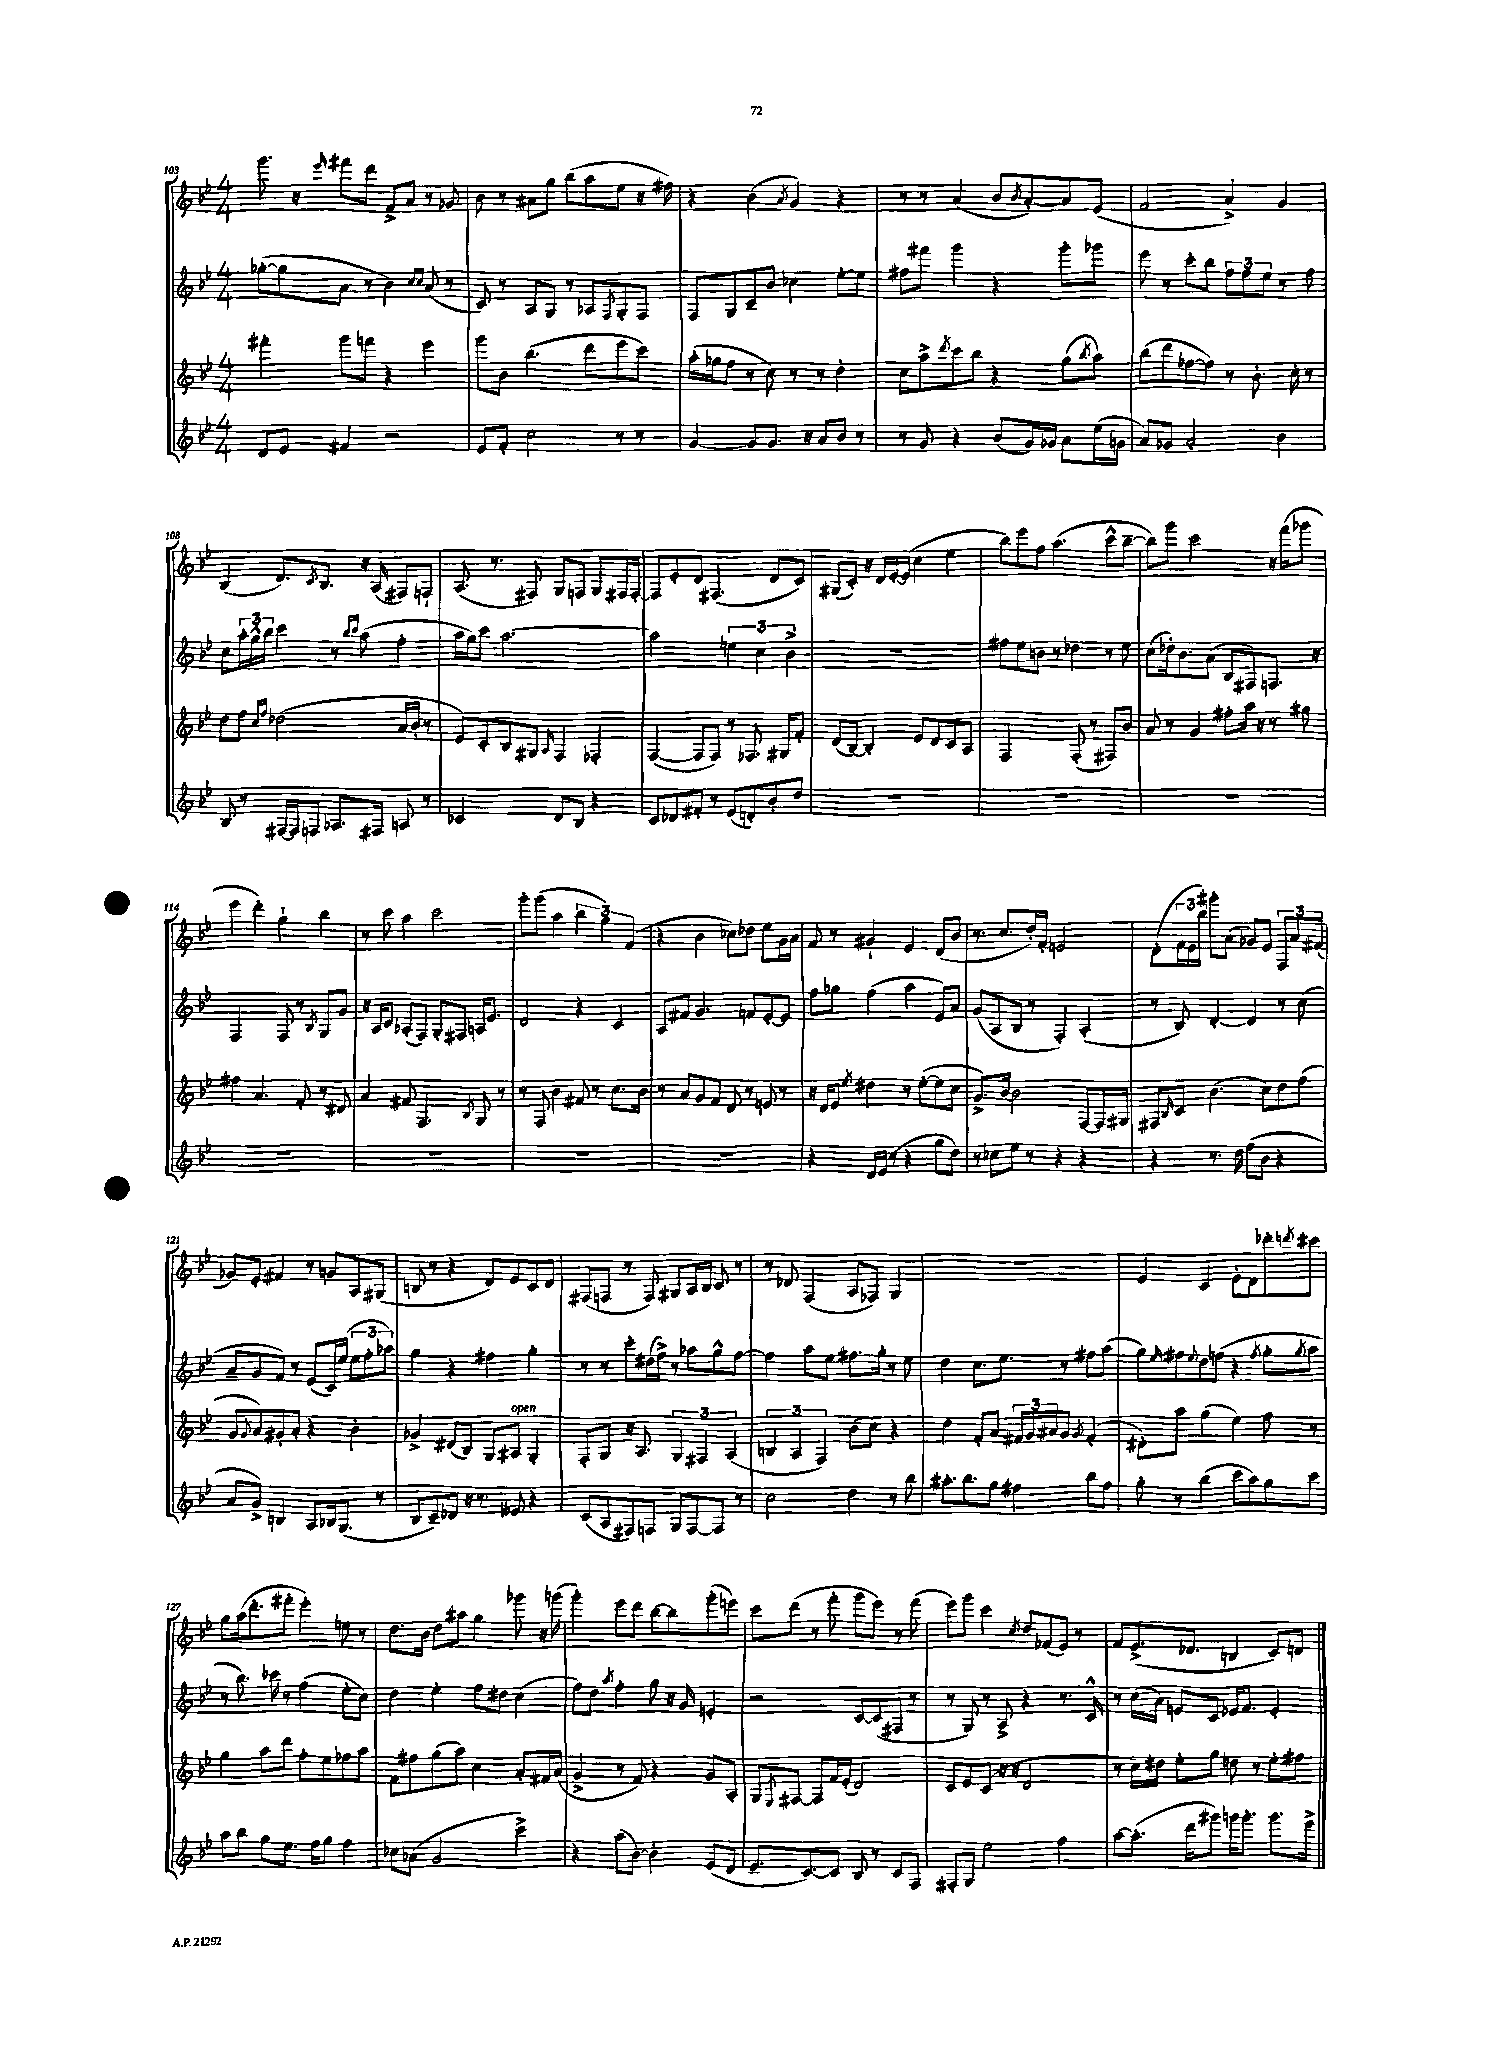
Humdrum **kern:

**kern	**kern	**kern	**kern
*staff4	*staff3	*staff2	*staff1
*clefG2	*clefG2	*clefG2	*clefG2
*k[b-e-]	*k[b-e-]	*k[b-e-]	*k[b-e-]
*M4/4	*M4/4	*M4/4	*M4/4
8d	4fff#'	([8gg-'	8.ggg
8e-	.	8gg-]	.
.	.	.	16r
.	.	.	16qqeee-
4f#	8ggg	8a	8fff#
.	8fff	8r	8ddd
2r	4r	4b-)	8f^
.	.	.	8a
.	.	16qqcc	.
.	.	16qqcc	.
.	4eee-	(8a	8r
.	.	8r	8g-
=	=	=	=
8e-	8ggg	8c)	8b-
8f'	8b-	8r	8r
2cc	(4.bb-	8A	8a#
.	.	8G	8gg
.	.	8r	(8bb-
.	8ddd	8A-	8aa
.	.	8qF	.
8r	8eee-	8G'	8ee-
8r	8ccc)	8F	16r
.	.	.	16ff#)
=	=	=	=
[4g	(16aa'	8F	4r
.	16gg-	.	.
.	8ff	8G	.
8g]	8r	8c~	(4b-
8.g	8cc)	8b-	.
.	.	.	8qa
.	8r	4cc-	4g)
16r	.	.	.
8a	8r	.	.
8b-	4dd'	[8ee-'	4r
8r	.	8ee-]	.
=	=	=	=
8r	8cc	8ff#	8r
8g	8aa^	8fff#	8r
.	8qddd	.	.
4r	8ccc	4ggg	(4a
.	8bb-	.	.
(8b-	4r	4r	8b-
.	.	.	8qb-
16g)	.	.	[8a')
16g-	.	.	.
8a	(8gg	8ggg'	8a]
.	8qbb-	.	.
(16ee-	8aa)	8ggg-	(8e-
16g	.	.	.
=	=	=	=
8a)	(8bb-	8eee-	2f
8g-	8ddd	8r	.
2a'	[8ff-	8ccc'	.
.	8ff-])	8bb-	.
.	8r	12ff	4a^)
.	.	12ff	.
.	8.b-'	.	.
.	.	12ee-	.
4b-	.	8r	4g
.	16cc'	.	.
.	8r	8ff	.
=	=	=	=
8B-	8dd	8cc	(4B-
8r	8ff	24aa'	.
.	.	24gg^^	.
.	.	24bb-	.
.	16qqcc	.	.
.	16qqff	.	.
[16F#	(2dd-	4ccc	8.d)
16F#]	.	.	.
8F	.	.	.
.	.	.	8qc
.	.	.	8.B-
8.A-	.	8r	.
.	.	16qqbb-	.
.	.	16qqccc	.
.	.	(8aa	16r
16F#	.	.	(16A
8A	16a	4ff'	8F#)
.	16b-'	.	.
8r	8r	.	8F`
=	=	=	=
2c-	8e-)	16aa	(8.A
.	.	16gg)	.
.	8c'	8ccc	.
.	.	.	8.r
.	8B-	[2.aa	.
.	8G#	.	8F#)
.	16qqA	.	.
8d	4F	.	8G
8B-	.	.	8F
4r	4F-'	.	8G
.	.	.	16F#
.	.	.	[16F#'
=	=	=	=
8c	([4F	2aa]	8F#]
8d-	.	.	8e-'
8f#'	8F]	.	8d
8r	8F)	.	(4.F#
(8e-	8r	6ee	.
8d')	8.F-	.	.
.	.	6cc	.
8b-'	.	.	8d
.	16G#	.	.
.	.	6b-^	.
8dd	8f'	.	8c)
=	=	=	=
1r	(8d	1r	(8G#
.	[8B-)	.	8c')
.	4B-']	.	16r
.	.	.	16d
.	.	.	[16e-'
.	.	.	(16e-]
.	8e-	.	4cc
.	8d	.	.
.	8c	.	4ee-
.	8A	.	.
=	=	=	=
1r	2F	8ff#	8bb-)
.	.	8ee-	8eee-
.	.	8b	8ff
.	.	8r	(4.aa
.	(8F'	4dd-	.
.	8r	.	.
.	8F#)	8r	8ccc^^
.	8b-	8ee-	[8bb-~
=	=	=	=
1r	8a	(8cc	8bb-])
.	8r	16dd-')	8ggg
.	.	8.b-	.
.	4g	.	2ccc
.	.	(8a	.
.	8ff#'	8B-	.
.	16aa	8F#)	.
.	16r	.	.
.	8r	8.F	16r
.	.	.	(16fff
.	8gg#	.	8ggg-
.	.	16r	.
=	=	=	=
1r	4ff#	2F	4eee-
.	4.a	.	4ddd')
.	.	8F	4gg`
.	8f'	8r	.
.	.	8qB-	.
.	8r	8G	4bb-
.	8d#	8g	.
=	=	=	=
1r	4a	16r	8r
.	.	16A	.
.	.	8c	8ccc
.	8f#	(8A-'	4aa
.	4.F	8F)	.
.	.	8G'	2ccc
.	.	8F#	.
.	8qB-	.	.
.	8G	16A	.
.	.	8.e-	.
.	8r	.	.
=	=	=	=
1r	8r	2d	8ggg'
.	8F	.	(8ggg
.	4b-	.	4aa
.	8f#	4r	6bb-
.	8r	.	.
.	.	.	6gg)
.	8.cc	4c	.
.	.	.	(6f
.	16b-	.	.
=	=	=	=
1r	8r	8A	4r
.	8a	8f#	.
.	8g	4.g	4b-
.	8f	.	.
.	8d	.	8cc-)
.	8r	8f	8dd-
.	8e	[8e-'	8ee-
.	8r	8e-]	16g
.	.	.	16a
=	=	=	=
4r	16r	8ff	8f
.	16d	.	.
.	8e-	8gg-	8r
.	8qee-	.	.
16d	4dd#	(4ff	4g#`
(16e-	.	.	.
8r	.	.	.
4r	8r	4aa	4e-
.	([8ee-'	.	.
8gg	8ee-]	8e-)	(8d
8dd)	8cc	8a	8b-
=	=	=	=
8r	8.g^)	(8g	8.r
8cc-	.	8A	.
.	[16b-	.	8.cc
8ee-	2b-]	8B-	.
8r	.	8r	16dd')
.	.	.	16f'
4r	.	4F')	2e
4r	[8F	(4A'	.
.	16F]	.	.
.	16G#	.	.
=	=	=	=
4r	8F#	8r	(8d'
.	16qqB-	.	.
.	8c	8B-)	24f
.	.	.	24e-
.	.	.	24bb-)
8.r	(4.b-	[4d'	8ggg#'
.	.	.	(8a
16dd	.	.	.
(8ff	.	4d]	8g-)
8b-	8cc)	.	8e-
4r	8dd	8r	12F
.	.	.	12a
.	(8ff	(8cc	.
.	.	.	(12f#
=	=	=	=
8a	8g	8a~	8g-)
.	8qqg	.	.
8g^)	8a)	8g	8e-'
4B	8g#'	8f)	4f#
.	8a'	8r	.
8A	4r	(8e-	8r
16B-	.	16c)	8g
(8.G	.	(16ee-	.
.	4b-'	12ee-	8A
.	.	12ff'	.
8r	.	.	(8G#
.	.	12aa-)	.
=	=	=	=
8B-	4g-^	4gg	8B
8c~)	.	.	8r
8d-	(8d#	4r	4r
16r	8B-)	.	.
8.r	.	.	.
.	8G	4ff#	8d)
8e--	8A#	.	8e-
4r	4G'	4gg'	8c
.	.	.	8d
=	=	=	=
(8c	8F'	8r	(8F#
8A	8G	8r	8F
8F#)	16r	8ccc'	8r
.	8.A	.	.
8F	.	(16dd#	8F)
.	.	16ff^)	.
8G	6G	8r	8G#
[8F	.	8aa-	16A
.	6F#	.	.
.	.	.	16B-
8F]	.	8gg^^	8c
.	(6A	.	.
8r	.	[8ff	8r
=	=	=	=
2cc	6B	4ff]	8r
.	.	.	8d-
.	6A	.	.
.	.	8aa	(4F
.	6F)	.	.
.	.	8ee-	.
4dd	(8b-	8.ff#	8A
.	8cc)	.	8F-)
.	.	16gg'	.
8r	4r	8r	4G
8bb-	.	8ee-	.
=	=	=	=
8.aa#'	4dd	4dd	1r
8.bb-	.	.	.
.	8f'	8.cc	.
8gg	8a	.	.
.	.	8.ee-	.
4ff#	24f#	.	.
.	24g	.	.
.	24a#	.	.
.	8g	8r	.
.	8qg	.	.
8bb-	(4f#'	8ff#	.
8ff#	.	(8aa	.
=	=	=	=
8gg'	8d#')	8gg)	4e-
.	.	16qqee-	.
8r	8aa	8ff#	.
.	.	8qqee-	.
(4bb-	(4gg	8dd	4c
.	.	(8ff	.
8ccc	4ee-)	4r	8e-'
8aa)	.	.	8d
.	.	8qff	.
8gg	8ff	8gg'	8ddd-'
.	.	8qgg	8qddd
8ccc	8r	8aa	8ccc#
=	=	=	=
8aa	4gg	8r	8gg
8bb-	.	8.bb-)	(16aa
.	.	.	8.ddd'
8gg	8aa	.	.
.	.	16ccc-	.
8.ee-	8ddd	8r	8fff#'
.	8ff'	(4ff	4eee-')
16ff	.	.	.
8gg	8ee-	.	.
4ff	8ff-	8ee-'	8ee
.	8aa	8cc)	8r
=	=	=	=
8cc-	8f	4dd	8.dd
(8a-	8ff#	.	.
.	.	.	16b-
2g	(8gg	4ee-'	8dd
.	8aa)	.	8aa#
.	4cc	8ff	4gg
.	.	8dd#	.
4ccc^)	8a'	(4cc	8ggg-
.	16f#	.	16r
.	(16a	.	(16ggg
=	=	=	=
4r	4g^	8ff)	4ggg')
.	.	8dd	.
.	.	8qaa	.
(8aa	8r	4ff'	8eee-
[8b-)	8f)	.	8ddd
4b-']	4r	8gg	[8bb-
.	.	16r	8bb-]
.	.	16g	.
(8e-	8g	4e'	(8ggg'
8d	8A'	.	8eee)
=	=	=	=
8.e-~	8G	2r	8ccc
.	8qE-	.	.
.	[8F#	.	(8ddd
[8.c)	.	.	.
.	8F#]	.	8r
8c]	16f	.	8fff'
.	(16e-'	.	.
8B-	2d)	[8c	8ggg
8r	.	(8c]	8eee-)
8c	.	8F#	8r
8F	.	8r	(8fff
=	=	=	=
8F#'	8c	8r	8eee-)
8G	8e-	8G)	8ggg
2ee-	(8c	8r	4ccc
.	16r	8A^	.
.	16r	.	.
.	.	.	8qcc
.	2d	4r	8dd
.	.	.	(8f-
4ff	.	8.r	8e-)
.	.	.	8r
.	.	16c^^	.
=	=	=	=
[8aa	8r	8r	8f
(8.aa']	16cc)	(16cc	(8.e-^
.	16dd#	16a)	.
.	8ee-'	8e	.
16ddd	.	.	8.d-
8ggg#)	8gg	8c	.
16ggg	8dd	16e-	4B
8.ggg'	.	8.f	.
.	8r	.	.
8.ggg	8ee-'	4e-'	8c)
.	8ff#	.	8d
16eee-^	.	.	.
==	==	==	==
*-	*-	*-	*-
